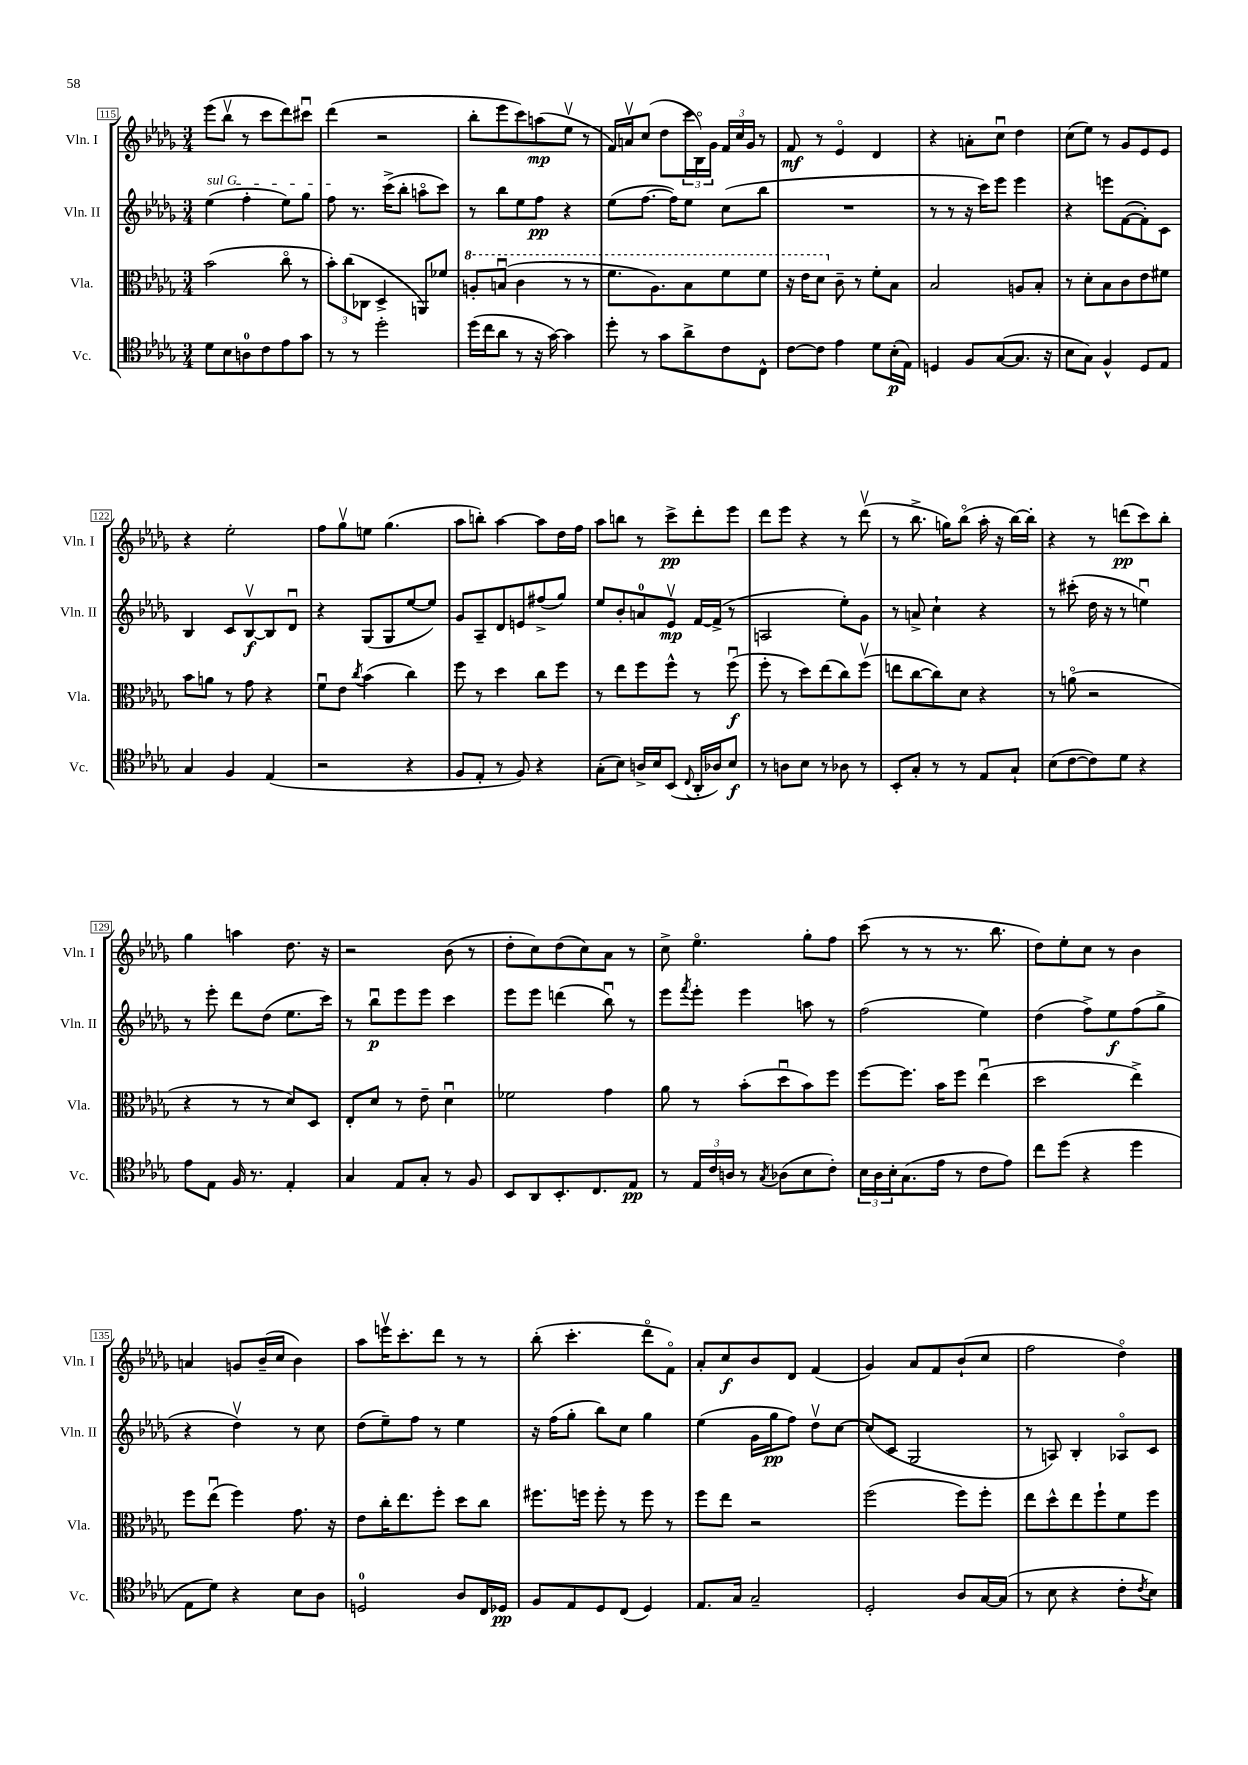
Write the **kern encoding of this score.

**kern	**dynam	**kern	**dynam	**kern	**dynam	**kern	**dynam
*part4	*part4	*part3	*part3	*part2	*part2	*part1	*part1
*staff4	*staff4	*staff3	*staff3	*staff2	*staff2	*staff1	*staff1
*I"Vc.	*	*I"Vla.	*	*I"Vln. II	*	*I"Vln. I	*
*I'Vc.	*	*I'Vla.	*	*I'Vln. II	*	*I'Vln. I	*
*clefC4	*	*clefC3	*	*clefG2	*	*clefG2	*
*k[b-e-a-d-g-]	*	*k[b-e-a-d-g-]	*	*k[b-e-a-d-g-]	*	*k[b-e-a-d-g-]	*
*M3/4	*	*M3/4	*	*M3/4	*	*M3/4	*
=115	=115	=115	=115	=115	=115	=115	=115
!	!	!	!	!LO:TX:a:i:t=sul G	!	!	!
8d-\L	.	(2b-\	.	(4ee-\	.	(8eee-\L	.
8B-\	.	.	.	.	.	8bb-v\J	.
8An\	.	.	.	4ff'\	.	8r	.
8c\	.	.	.	.	.	8ccc\L	.
8e-\	.	8cc\	.	8ee-\L)	.	8ddd-\)	.
8g-\J	.	8r	.	8gg-\J	.	8ccc#Xu\J	.
=116	=116	=116	=116	=116	=116	=116	=116
8r	.	12b-'\L)	.	8ff\	.	(4ddd-\	.
.	.	(12cc\	.	.	.	.	.
8r	.	.	.	8.r	.	.	.
.	.	12C-X\J	.	.	.	.	.
2dd-'\	.	4D-^/	.	.	.	2r	.
.	.	.	.	(16ccc^\KL	.	.	.
.	.	.	.	8bb-'\J	.	.	.
.	.	8AAn/L)	.	8aan\L	.	.	.
.	.	8f-X/J	.	8ccc\J)	.	.	.
=117	=117	=117	=117	=117	=117	=117	=117
*	*	*8va	*	*	*	*	*
(16dd-\LL	.	8an'/L	.	8r	.	8bb-'\L	.
16cc\J	.	.	.	.	.	.	.
8a-\J	.	(8bnu/J	.	8bb-\L	.	8eee-\	.
8r	.	4cc\	.	8ee-\	.	8ccc\)	.
16r	.	.	.	8ff\J	pp	(8aan\	mp
[16g-\)	.	.	.	.	.	.	.
4g-\]	.	8r	.	4r	.	8ee-v\J	.
.	.	8r	.	.	.	8r	.
=118	=118	=118	=118	=118	=118	=118	=118
8dd-'\	.	8.ff\L	.	(8ee-\L	.	16f/LL)	.
.	.	.	.	.	.	16anv/J	.
8r	.	.	.	[8.ff\J	.	(8cc/J	.
.	.	8.a-\)	.	.	.	.	.
8g-\L	.	.	.	.	.	8dd-\L	.
.	.	.	.	16ff\KL])	.	.	.
8a-^\	.	8b-\	.	8ee-\J	.	24ccc\L	.
.	.	.	.	.	.	24B-\)	.
.	.	.	.	.	.	24g-\JJ	.
8c\	.	8ff\	.	(8cc\L	.	24f/LL	.
.	.	.	.	.	.	24cc/	.
.	.	.	.	.	.	24g-/JJ	.
8C^^\J	.	8ff\J	.	8bb-\J	.	8r	.
=119	=119	=119	=119	=119	=119	=119	=119
[8c\L	.	16r	.	2.r	.	8f/	mf
.	.	16ee-\KL	.	.	.	.	.
8c\J]	.	8dd-\J	.	.	.	8r	.
*	*	*X8va	*	*	*	*	*
4e-\	.	8c~\	.	.	.	4e-/	.
.	.	8r	.	.	.	.	.
8d-\L	.	8f'\L	.	.	.	4d-/	.
(16B-'\L	p	8B-\J	.	.	.	.	.
16E-\JJ)	.	.	.	.	.	.	.
=120	=120	=120	=120	=120	=120	=120	=120
4Dn/	.	2B-/	.	8r	.	4r	.
.	.	.	.	8r	.	.	.
8F/L	.	.	.	16r	.	8an'\L	.
.	.	.	.	16ccc\KL)	.	.	.
([8G-/	.	.	.	8eee-\J	.	8ccu\J	.
8.G-/J]	.	8An/L	.	4eee-\	.	4dd-\	.
.	.	8B-'/J	.	.	.	.	.
16r	.	.	.	.	.	.	.
=121	=121	=121	=121	=121	=121	=121	=121
8B-\L	.	8r	.	4r	.	(8cc\L	.
8G-\J)	.	8d-'\L	.	.	.	8ee-\J)	.
4F^^/	.	8B-\	.	8eeen\L	.	8r	.
.	.	8c\	.	([8f\	.	8g-/L	.
8D-/L	.	8e-\	.	8f'\])	.	8e-/	.
8E-/J	.	8f#X\J	.	8c\J	.	8e-/J	.
!!LO:LB:g=z
=122	=122	=122	=122	=122	=122	=122	=122
4G-/	.	8b-\L	.	4B-/	.	4r	.
.	.	8an\J	.	.	.	.	.
4F/	.	8r	.	8c/L	.	2ee-'\	.
.	.	8g-\	.	[8B-v/	f	.	.
(4E-/	.	4r	.	8B-/]	.	.	.
.	.	.	.	8d-u/J	.	.	.
=123	=123	=123	=123	=123	=123	=123	=123
2r	.	8fu\L	.	4r	.	8ff\L	.
.	.	8e-\J	.	.	.	8gg-v\	.
.	.	8qcc/	.	.	.	.	.
.	.	(4b-\	.	(8G-/L	.	8een\J	.
.	.	.	.	8G-/	.	(4.gg-\	.
4r	.	4cc\)	.	[8ee-/	.	.	.
.	.	.	.	8ee-/J])	.	.	.
=124	=124	=124	=124	=124	=124	=124	=124
8F/L	.	8ff\	.	8g-/L	.	8aa-\L	.
8E-'/J	.	8r	.	8A-~/	.	8bbn'\J)	.
8r	.	4dd-\	.	8d-/	.	[4aa-\	.
8F/)	.	.	.	8en/	.	.	.
4r	.	8cc\L	.	(8ff#X^/	.	8aa-\L]	.
.	.	8ff\J	.	8gg-/J)	.	16dd-\L	.
.	.	.	.	.	.	16ff\JJ	.
=125	=125	=125	=125	=125	=125	=125	=125
(8G-'\L	.	8r	.	8ee-/L	.	8aa-\L	.
8B-\J)	.	8ee-\L	.	8b-'/	.	8bbn\J	.
16An^/LL	.	8ff\	.	8an/	.	8r	.
16B-/J	.	.	.	.	.	.	.
(8BB-/J	.	8ff^^\J	.	8e-v/J	mp	8ccc^\L	pp
8qqC/	.	.	.	.	.	.	.
16AA-'/LL	.	8r	.	[16f/LL	.	8ddd-'\	.
16A-X/J)	.	.	.	(16f^/JJ]	.	.	.
8B-/J	f	(8ffu\	f	8r	.	8eee-\J	.
=126	=126	=126	=126	=126	=126	=126	=126
8r	.	8ff'\	.	2An/	.	8ddd-\L	.
8An\L	.	8r	.	.	.	8eee-\J	.
8B-\J	.	8dd-\L)	.	.	.	4r	.
8r	.	(8ee-\	.	.	.	.	.
8A-X\	.	8cc\)	.	8ee-'\L)	.	8r	.
8r	.	(8ffv\J	.	8g-\J	.	(8ddd-v\	.
=127	=127	=127	=127	=127	=127	=127	=127
8BB-'/L	.	8een\L	.	8r	.	8r	.
8G-'/J	.	[8cc\	.	8an^/	.	8.bb-^\	.
8r	.	8cc\])	.	4cc`\	.	.	.
.	.	.	.	.	.	16ggn\KL)	.
8r	.	8d-\J	.	.	.	(8bb-\J	.
8E-/L	.	4r	.	4r	.	16aa-'\	.
.	.	.	.	.	.	16r	.
8G-`/J	.	.	.	.	.	[16bb-\LL)	.
.	.	.	.	.	.	16bb-'\JJ]	.
=128	=128	=128	=128	=128	=128	=128	=128
(8B-\L	.	8r	.	8r	.	4r	.
[8c\	.	(8an\	.	(8ccc#X'\	.	.	.
8c\])	.	2r	.	16dd-\	.	8r	.
.	.	.	.	16r	.	.	.
8d-\J	.	.	.	8r	.	(8dddn\L	pp
4r	.	.	.	4eenu\)	.	8ccc\)	.
.	.	.	.	.	.	8bb-'\J	.
!!LO:LB:g=z
=129	=129	=129	=129	=129	=129	=129	=129
8e-\L	.	4r	.	8r	.	4gg-\	.
8E-\J	.	.	.	8eee-'\	.	.	.
16F/	.	8r	.	8ddd-\L	.	4aan\	.
8.r	.	.	.	.	.	.	.
.	.	8r	.	(8dd-\J	.	.	.
4E-'/	.	8d-/L)	.	8.ee-\L	.	8.dd-\	.
.	.	8D-/J	.	.	.	.	.
.	.	.	.	16ccc\Jk)	.	16r	.
=130	=130	=130	=130	=130	=130	=130	=130
4G-/	.	8E-'/L	.	8r	.	2r	.
.	.	8d-/J	.	8bb-u\L	p	.	.
8E-/L	.	8r	.	8eee-\	.	.	.
8G-'/J	.	8e-~\	.	8eee-\J	.	.	.
8r	.	4d-u\	.	4ccc\	.	(8b-\	.
8F/	.	.	.	.	.	8r	.
=131	=131	=131	=131	=131	=131	=131	=131
8BB-/L	.	2f-X\	.	8eee-\L	.	8dd-'\L	.
8AA-/	.	.	.	8eee-\J	.	8cc\)	.
8.BB-'/	.	.	.	(4dddn\	.	(8dd-\	.
.	.	.	.	.	.	8cc\)	.
8.C/	.	.	.	.	.	.	.
.	.	4g-\	.	8bb-u\)	.	8a-\J	.
8E-/J	pp	.	.	8r	.	8r	.
=132	=132	=132	=132	=132	=132	=132	=132
8r	.	8a-\	.	8eee-\L	.	8cc^\	.
.	.	.	.	8qfff/	.	.	.
24E-/LL	.	8r	.	8eee-'\J	.	4.ee-\	.
24c/	.	.	.	.	.	.	.
24An/JJ	.	.	.	.	.	.	.
8r	.	(8b-'\L	.	4eee-\	.	.	.
8qG-/	.	.	.	.	.	.	.
(8A-X\L	.	8dd-u\	.	.	.	.	.
8B-\	.	8b-\)	.	8aan\	.	8gg-'\L	.
8c'\J)	.	8ff\J	.	8r	.	8ff\J	.
=133	=133	=133	=133	=133	=133	=133	=133
24B-\LL	.	[8ff\L	.	(2ff\	.	(8ccc\	.
24A-\	.	.	.	.	.	.	.
24B-'\J	.	.	.	.	.	.	.
(8.G-\	.	8.ff\J]	.	.	.	8r	.
.	.	.	.	.	.	8r	.
16e-\Jk	.	16b-\KL	.	.	.	.	.
8r	.	8ff\J	.	.	.	8.r	.
8c\L	.	(4ee-u\	.	4ee-\)	.	.	.
.	.	.	.	.	.	8.bb-\	.
8e-\J)	.	.	.	.	.	.	.
=134	=134	=134	=134	=134	=134	=134	=134
8cc\L	.	2dd-\	.	(4dd-\	.	8dd-\L)	.
(8dd-\J	.	.	.	.	.	8ee-'\	.
4r	.	.	.	8ff^\L)	.	8cc\J	.
.	.	.	.	8ee-\	f	8r	.
4dd-\	.	4ee-^\)	.	(8ff\	.	4b-\	.
.	.	.	.	8gg-^\J	.	.	.
!!LO:LB:g=z
=135	=135	=135	=135	=135	=135	=135	=135
8E-\L	.	8ff\L	.	4r	.	4an/	.
8d-\J)	.	(8ee-u\J	.	.	.	.	.
4r	.	4ff\)	.	4dd-v\)	.	8gn/L	.
.	.	.	.	.	.	(16b-~/L	.
.	.	.	.	.	.	16cc/JJ	.
8B-\L	.	8.g-\	.	8r	.	4b-\)	.
8A-\J	.	.	.	8cc\	.	.	.
.	.	16r	.	.	.	.	.
=136	=136	=136	=136	=136	=136	=136	=136
2Dn/	.	8e-\L	.	(8dd-\L	.	8aa-\L	.
.	.	16cc'\K	.	8ee-~\)	.	16eeenv\K	.
.	.	8.ee-\	.	.	.	8.ccc'\	.
.	.	.	.	8ff\J	.	.	.
.	.	8ff'\J	.	8r	.	8ddd-\J	.
8A-/L	.	8dd-\L	.	4ee-\	.	8r	.
16C/L	.	8cc\J	.	.	.	8r	.
16D-X/JJ	pp	.	.	.	.	.	.
=137	=137	=137	=137	=137	=137	=137	=137
8F/L	.	8.ff#X\L	.	16r	.	(8bb-'\	.
.	.	.	.	(16ff\KL	.	.	.
8E-/	.	.	.	8gg-'\J	.	4.ccc'\	.
.	.	16ffn\Jk	.	.	.	.	.
8D-/	.	8ff'\	.	8bb-\L)	.	.	.
(8C/J	.	8r	.	8cc\J	.	.	.
4D-/)	.	8ff\	.	4gg-\	.	8ddd-\L	.
.	.	8r	.	.	.	8f\J)	.
=138	=138	=138	=138	=138	=138	=138	=138
8.E-/L	.	8ff\L	.	(4ee-\	.	8a-'/L	.
.	.	8ee-\J	.	.	.	8cc/	f
16G-/Jk	.	.	.	.	.	.	.
2G-~/	.	2r	.	16g-\LL	.	8b-/	.
.	.	.	.	16gg-\J	pp	.	.
.	.	.	.	8ff\J)	.	8d-/J	.
.	.	.	.	8dd-v\L	.	(4f/	.
.	.	.	.	[8cc\J	.	.	.
=139	=139	=139	=139	=139	=139	=139	=139
2D-'/	.	(2ff\	.	(8cc/L]	.	4g-/)	.
.	.	.	.	8c/J	.	.	.
.	.	.	.	2G-/	.	8a-/L	.
.	.	.	.	.	.	8f/	.
8A-/L	.	8ff\L)	.	.	.	(8b-`/	.
[16G-/L	.	8ff'\J	.	.	.	8cc/J	.
(16G-/JJ]	.	.	.	.	.	.	.
=140	=140	=140	=140	=140	=140	=140	=140
8r	.	8ee-\L	.	8r	.	2ff\	.
8B-\	.	8dd-^^\	.	8An/)	.	.	.
4r	.	8ee-\	.	4B-'/	.	.	.
.	.	8ff`\	.	.	.	.	.
8c'\L	.	8f\	.	8A-X/L	.	4dd-\)	.
8qc/	.	.	.	.	.	.	.
8B-\J)	.	8ff\J	.	8c/J	.	.	.
==	==	==	==	==	==	==	==
*-	*-	*-	*-	*-	*-	*-	*-
